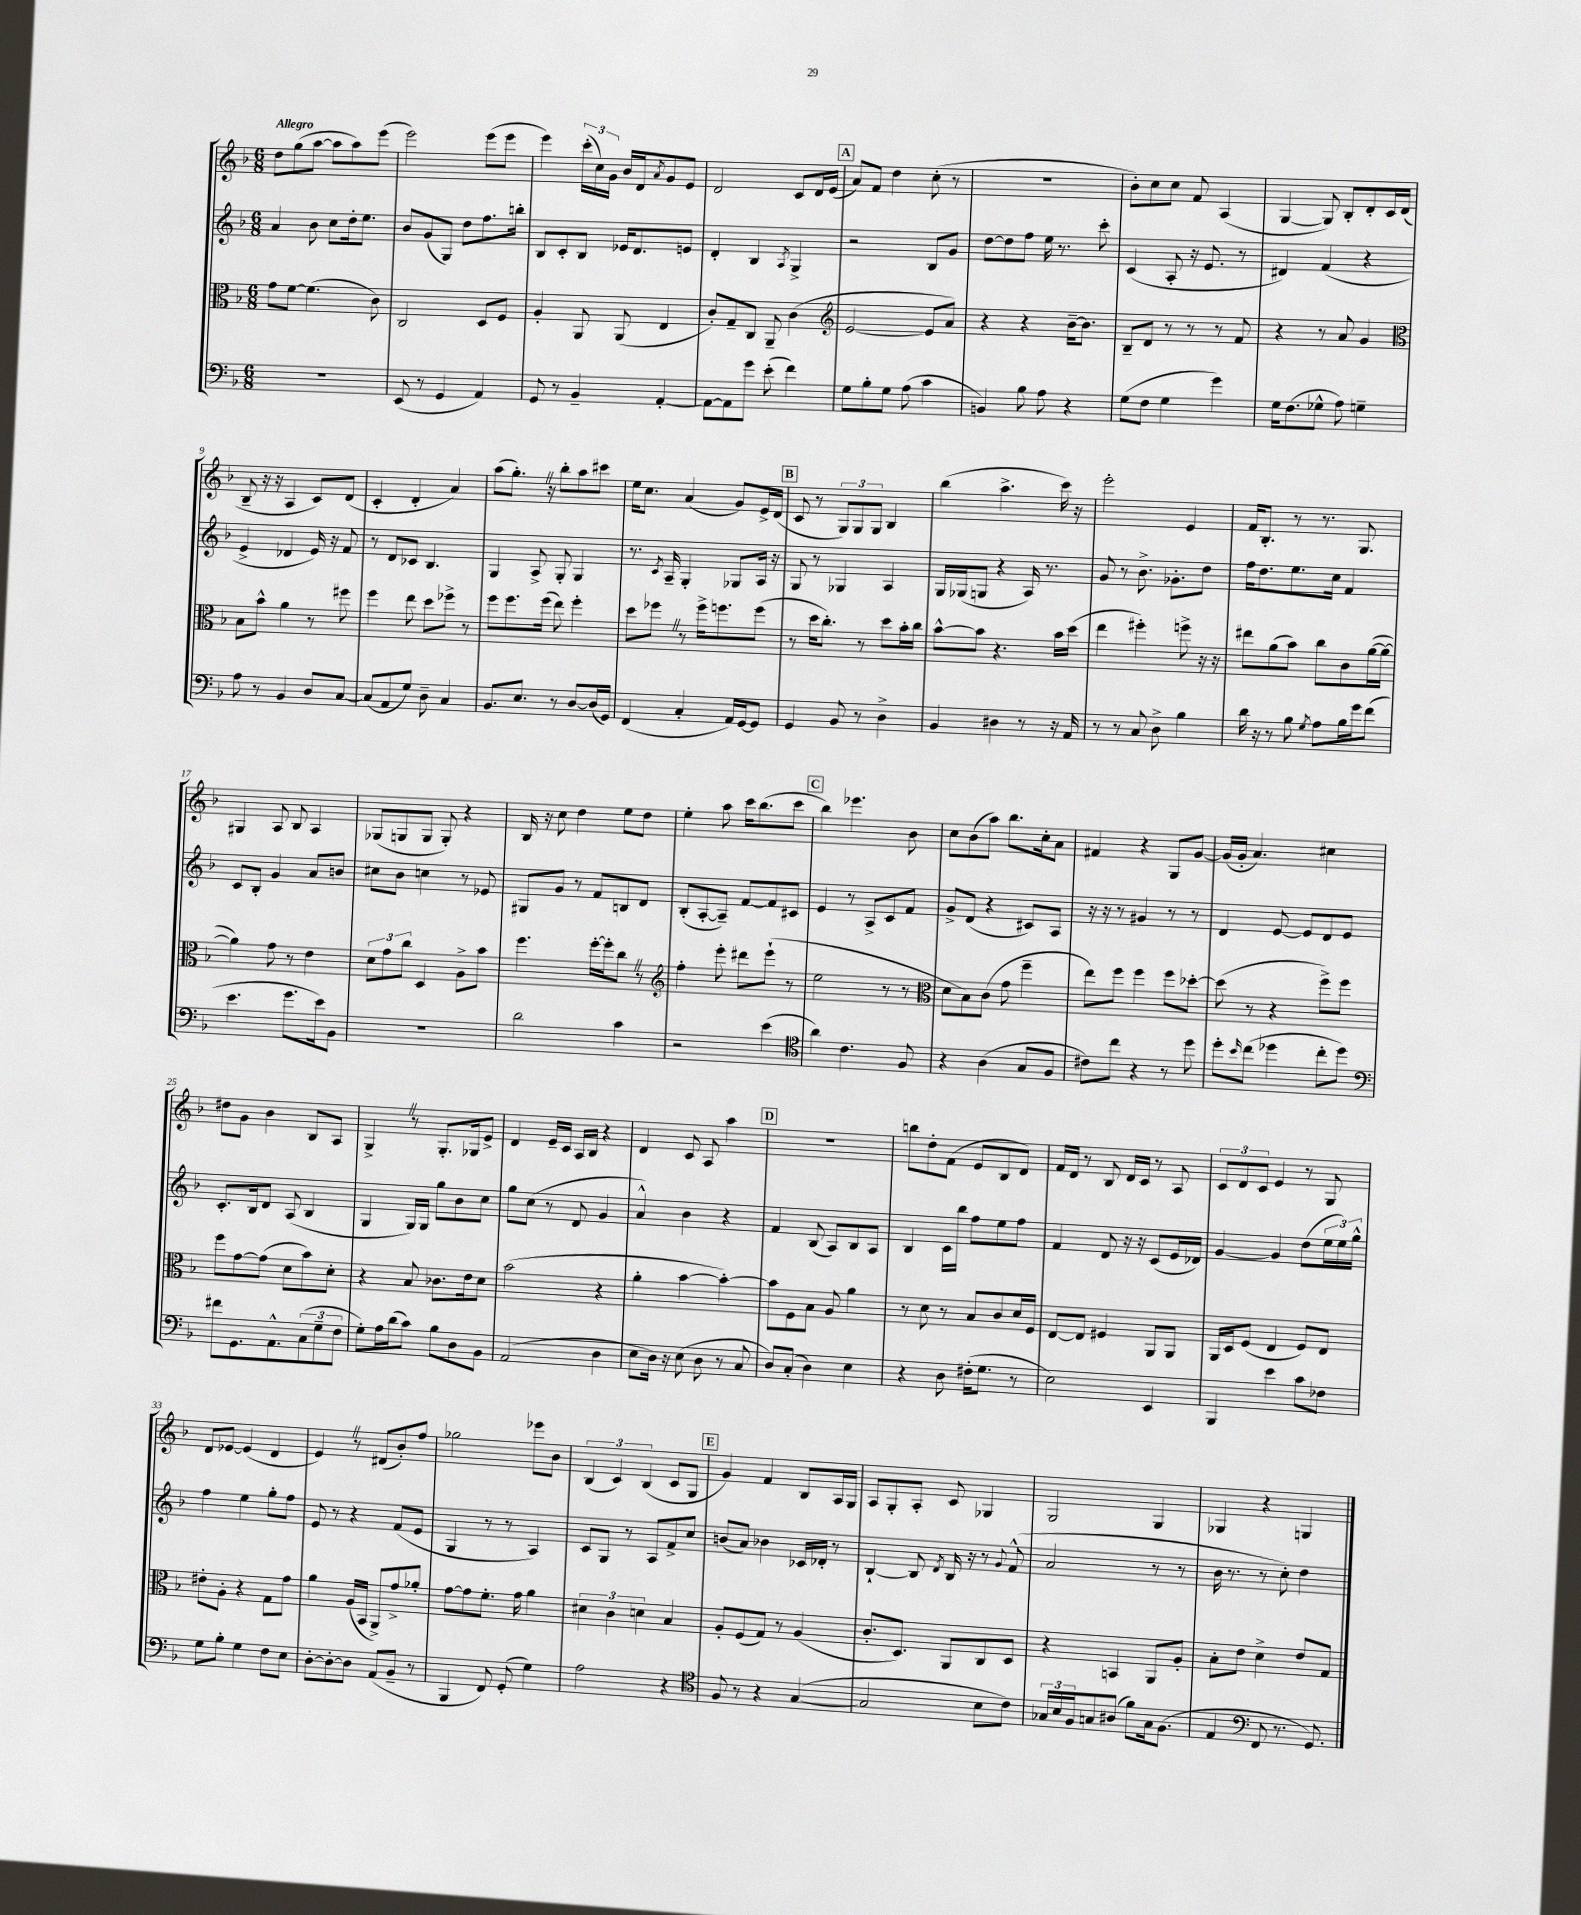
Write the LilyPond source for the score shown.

<<
\new StaffGroup <<
\new Staff = "s0" {
    \clef treble \key f \major \numericTimeSignature \time 6/8 \tempo "Allegro"
    d''8 g''8( a''8~ a''8 a''8) e'''8( |
    e'''2) e'''8( e'''8 |
    e'''4) \tuplet 3/2 { c'''16-.( c''16) g'16 } bes'16 d'16 \acciaccatura { a'8 } g'8 e'8 |
    d'2 c'8 d'16 e'16( |
    \mark \markup { \box "A" } a'8) f'8 d''4 c''8-.( r8 |
    R2. |
    bes'8-.) c''8 c''8 f'8 a4( |
    g4~ g8) bes8-. d'8-. c'16 d'16( |
    bes8-- r16 r16 a4 c'8) d'8( |
    c'4-. d'4-. a'4) |
    a''8( g''8.-.) \once \override BreathingSign.text = \markup { \musicglyph "scripts.caesura.straight" } \breathe r16 bes''8-. a''8 cis'''8 |
    e''16 c''8. a'4( g'8) e'16-> d'16( |
    \mark \markup { \box "B" } c'8 r8 \tuplet 3/2 { g8) g8 g8 } bes4 |
    bes''4( a''4.-> c'''16) r16 |
    e'''2-. e'4 |
    f'16 bes8.-. r8 r8. g8. |
    gis4 a8 bes8 a4 |
    ges8( g8 g8 g8-.) r4 |
    bes16 r16 c''8 d''4 e''8 d''8 |
    e''4-. a''8 c'''16 bes''8.( c'''8 |
    \mark \markup { \box "C" } bes''4) ees'''4. bes'8 |
    c''8 bes'8( a''8) bes''8. c''16-. a'8 |
    fis'4 r4 g8 g'8~ |
    g'16( g'16-. a'4.) cis''4 |
    dis''8 g'8 bes'4 bes8 a8 |
    g4-> \once \override BreathingSign.text = \markup { \musicglyph "scripts.caesura.straight" } \breathe r8 g8.-. ges16 e'8-> |
    d'4 e'16-- c'16 a16 bes16 r4 |
    d'4 c'8 a8 a''4 |
    \mark \markup { \box "D" } R2. |
    b''8 d''8-. f'8( e'8 bes8 d'8) |
    f'16 d'16 r8 bes8 d'16 c'16 r8 a8 |
    \tuplet 3/2 { c'8 d'8 c'8 } e'4 r8 g8 |
    d'8 ees'8~ ees'4( d'4 |
    e'4) \once \override BreathingSign.text = \markup { \musicglyph "scripts.caesura.straight" } \breathe r8 dis'8( bes'8-.) f''8 |
    ges''2 ees'''8 bes'8 |
    \tuplet 3/2 { bes4( c'4) bes4( } c'8 g8 |
    \mark \markup { \box "E" } g'4) f'4 bes8 a16 g16 |
    a8 g8-. a8-. c'8 ges4 |
    g2 g4 |
    ges4 r4 g4 \bar "|." |
}
\new Staff = "s1" {
    \clef treble \key f \major \numericTimeSignature \time 6/8
    a'4 bes'8 c''8 d''16-. e''8. |
    bes'8 g'8( g8) d''8 f''8. b''16-. |
    bes8 c'8-. bes8 ees'16 d'8. e'8 |
    d'4-. bes4 \acciaccatura { a8 } g4-> |
    \mark \markup { \box "A" } r2 bes8 g'8 |
    d''8~ d''8 f''8 e''16 r8. c'''8-. |
    c'4( a8-. r16 e'8. r8 |
    dis'4) f'4( r4 |
    e'4-> des'4 e'16) r16 f'8 |
    r8 d'8 ces'8 bes4. |
    g4 a8-> g8-. g4 |
    r8. \acciaccatura { c'8 } a16-- g4-. ges8 a16 r16 |
    \mark \markup { \box "B" } g8 r8 ges4 a4 |
    g16 ges16( g8 r4 a16) r8. |
    g'8 r8 bes'8.-> ges'8.-. d''8 |
    f''16 d''8. e''8. c''16 f'4 |
    c'8 bes8-. g'4 a'8 b'8 |
    cis''8 bes'8 c''4 r8 ees'8 |
    gis8 g'8 r8 f'8 b8 d'8 |
    bes8-.( a8~-. a8--) f'8~ f'8 cis'8 |
    \mark \markup { \box "C" } e'4 r8 a8-> c'8 f'8 |
    g'8-> d'8( r4 cis'8) a8 |
    r16 r16 r8 gis'4 r8 r8 |
    d'4 e'8~ e'8 d'8 e'8 |
    c'8.-. bes16 d'8 a8( bes4 |
    g4 g16) g16 g''8 bes'8 c''8 |
    g''8 c''8( r8 d'8 g'4 |
    a'4-^) bes'4 r4 |
    \mark \markup { \box "D" } f'4 bes8( a8) bes8 a8 |
    bes4 c'16 bes''16 f''8 e''8 f''8 |
    f'4 d'8 r16 r16 c'8( e'16 des'16) |
    g'4~ g'4 d''8( \tuplet 3/2 { e''16 e''16) g''16-^ } |
    f''4 e''4 g''8-. f''8 |
    e'8 r8 r4 f'8( e'8 |
    g4 r8 r8 a4) |
    c'8 g8 r8 a8 f'8-> c''8 |
    \mark \markup { \box "E" } b'8( a'8) bes'4 ces'16 des'16-. r8 |
    bes4~-! bes8 \acciaccatura { d'8 } bes16 r16 r8 \appoggiatura { g'8 } f'8-^( |
    a'2 r8 r8 |
    bes'16 r8. r8 c''8-.) d''4 \bar "|." |
}
\new Staff = "s2" {
    \clef alto \key f \major \numericTimeSignature \time 6/8
    g'8 f'8~ f'4.( c'8) |
    c2 d8 f8 |
    a4-. a,8 a,8( e4 |
    c'8-.) g8-- c8 a,8-- c'4( |
    \mark \markup { \box "A" } \clef treble e'2~ e'8 a'8) |
    r4 r4 bes'16~-- bes'8. |
    bes8-- d'8 r8 r8 r8 f'8 |
    r4 r8 a'8 g'4 |
    \clef alto bes8 bes'8-^ a'4 r8 fis''8 |
    f''4 e''8 d''8 fes''8-> r8 |
    f''8 f''8. f''16( e''8) f''4-. |
    d''8 fes''8 \once \override BreathingSign.text = \markup { \musicglyph "scripts.caesura.straight" } \breathe r8 fes''16-> f''8. f''8( |
    \mark \markup { \box "B" } r8 d''16 c''8.-.) r8 d''8 bes'16-. c''16 |
    bes'8~-^ bes'8 r4. bes'16 d''16( |
    e''4 fis''4-.) f''8-> r16 r16 |
    eis''8 a'8( bes'8) c''8 c'8 a'16~( a'16~ |
    a'4) g'8 r8 e'4 |
    \tuplet 3/2 { d'8 g'8 c''8 } d4 a8-> bes'8 |
    f''4. f''16~-. f''16-. c''8 \once \override BreathingSign.text = \markup { \musicglyph "scripts.caesura.straight" } \breathe r8 |
    \clef treble f''4-. e'''8-. dis'''8 e'''8-!( r8 |
    \mark \markup { \box "C" } e''2 r8 r8 |
    \clef alto d'8 bes8) c'8( g'8 f''4-- |
    e''8) f''8 f''4 f''8 des''8~-. |
    des''8( r8 r4 f''8->) f''8 |
    f''8 g'8~ g'8( d'8 bes'8) d'8-. |
    r4 bes8 ces'8. e'16 d'8 |
    bes'2( r4 |
    a'4-. bes'4~ bes'4~-.) |
    \mark \markup { \box "D" } bes'8 f8 bes8 a8 a'4 |
    r8 d'8 r8 bes8 c'8 d'16 f16 |
    e8~ e8 fis4 a,8 a,8 |
    a,16 d16 f8( e4 f8) e8 |
    eis'8-. a8-. r4 g8 g'8 |
    a'4 a16( bes,16 a,8->) g'8-> aes'8-. |
    g'8~ g'8 f'8.-. g'16 a'4 |
    \tuplet 3/2 { dis'4 c'4 d'4 } bes4 |
    \mark \markup { \box "E" } a8-. f8( g8) r8 a4( |
    c'8.-. d8.) a,8 c8 d8 |
    r4 b,4 a,8 a8-. |
    bes8-. e'8 d'4-> e'8 g8 \bar "|." |
}
\new Staff = "s3" {
    \clef bass \key f \major \numericTimeSignature \time 6/8
    R2. |
    e,8( r8 g,4 a,4) |
    g,8 r8 bes,4-- a,4~-. |
    a,8~ a,8 g'8 e'8-.( f'4) |
    \mark \markup { \box "A" } g8 bes8-. g8 a8( c'4 |
    b,4) bes8 a8 r4 |
    g8( f8 g4 g'4) |
    g16 f8.( ges8-^ a8) g4-- |
    a8 r8 bes,4 d8 c8~ |
    c8( a,8 g8) d8-- c4 |
    bes,8. e8. r8 d8~ d16( g,16) |
    f,4( c4-. a,16) g,16~ g,8 |
    \mark \markup { \box "B" } g,4 bes,8 r8 d4-> |
    bes,4 dis4 r8 r16 a,16 |
    r8 r8 c8 d8-> bes4 |
    d'16 r16 r8 bes8 \acciaccatura { g8 } a8 bes16 g'16 f'8( |
    e'4. g'8. e'16) bes,8 |
    R2. |
    d'2 c'4 |
    r2 e'4( |
    \mark \markup { \box "C" } \clef tenor a'4) c'4. f8 |
    r4 a4( g8 f8 |
    cis'8) c''8 r4 r8 d''8 |
    d''8-. \grace { bes'16 } c''8( des''4 c''8-. des''8) |
    \clef bass fis'8 g,8. a,8.-^ \tuplet 3/2 { c8( g8-- f8 } |
    g8-.) a16 d'16( c'8) bes8 d8 bes,8 |
    a,2( d4 |
    e8 d16) r16 e8( d8 r8 c8 |
    \mark \markup { \box "D" } d8) c8-.( d4) e4 |
    r4 d8 fis16-.( g8. r8 |
    e2) e,4 |
    bes,,4 e'4 c'8 fes8 |
    g8 bes8-. g4 f8 e8 |
    d8~-. d8~-. d8 a,8( bes,8-- r8 |
    bes,,4 f,8) g,8-.( g4) |
    a2 r4 |
    \mark \markup { \box "E" } \clef tenor f8 r8 r4 g4~( |
    g2 bes8 c'8) |
    \tuplet 3/2 { ges16 bes16 f16 } g8 ais8( f'8) g16 f8.( |
    e4 \clef bass f,8 r8. g,8.) \bar "|." |
}
>>
>>
